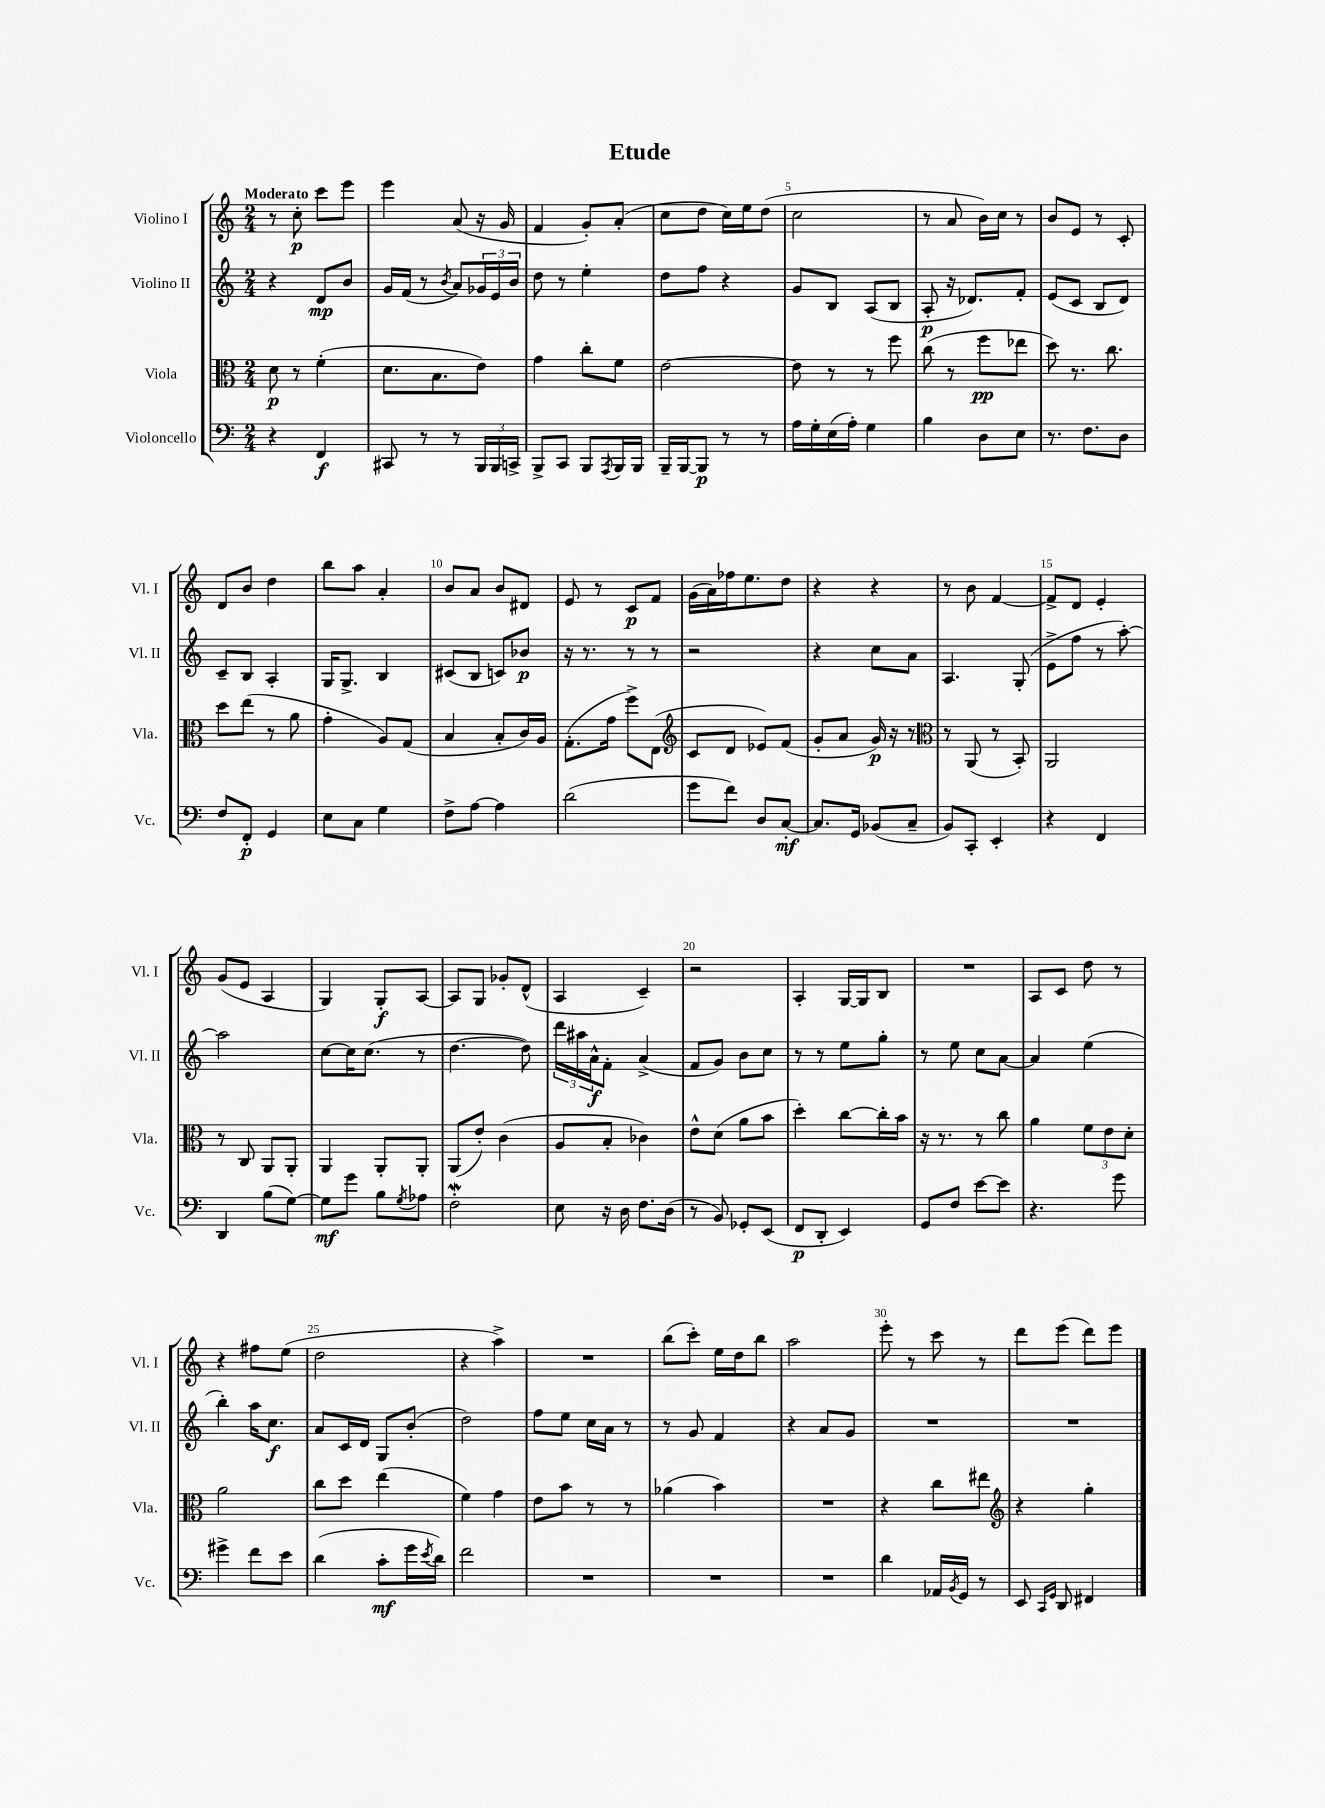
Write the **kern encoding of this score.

**kern	**kern	**kern	**kern
*staff4	*staff3	*staff2	*staff1
*clefF4	*clefC3	*clefG2	*clefG2
*k[]	*k[]	*k[]	*k[]
*M2/4	*M2/4	*M2/4	*M2/4
4r	8d\	4r	8r
.	8r	.	8cc'\
4FF/	(4f'\	8d/L	8ccc\L
.	.	8b/J	8eee\J
=	=	=	=
8CC#/	8.d\L	16g/LL	4eee\
.	.	(16f/JJ	.
8r	.	8r	.
.	8.B\	.	.
.	.	8qb/	.
8r	.	8a/L)	(8a/
24BBB/LL	8e\J)	24g-/L	16r
24BBB/	.	24e/	.
.	.	.	16g/
24CC^/JJ	.	24b/JJ	.
=	=	=	=
8BBB^/L	4g\	8dd\	4f/
8CC/J	.	8r	.
8BBB/L	8cc'\L	4ee'\	8g'/L)
8qAAA/	.	.	.
16BBB/L	8f\J	.	(8a'/J
16BBB/JJ	.	.	.
=	=	=	=
16BBB~/LL	[2e\	8dd\L	8cc\L
[16BBB/J	.	.	.
8BBB/]J	.	8ff\J	8dd\J
8r	.	4r	16cc\LL)
.	.	.	16ee\J
8r	.	.	(8dd\J
=	=	=	=
16A\LL	8e\]	8g/L	2cc\
16G'\	.	.	.
(16E\	8r	8B/J	.
16A'\JJ)	.	.	.
4G\	8r	(8A/L	.
.	8ff\	8B/J	.
=	=	=	=
4B\	(8cc\	8A'/	8r
.	8r	16r	8a/
.	.	8.d-/L)	.
8D\L	8ff\L	.	16b\LL)
.	.	.	16cc\JJ
8E\J	8ee-\J	8f'/J	8r
=	=	=	=
8.r	8dd\)	(8e/L	8b/L
.	8.r	8c/J	8e/J
8.F\L	.	.	.
.	.	8B/L	8r
.	8.cc\	.	.
8D\J	.	8d/J)	8c'/
=	=	=	=
8F/L	8dd\L	8c~/L	8d/L
8FF'/J	(8ee\J	8B/J	8b/J
4GG/	8r	4A'/	4dd\
.	8a\	.	.
=	=	=	=
8E\L	4g'\	16G/LK	8bb\L
.	.	8.G^/J	.
8C\J	.	.	8aa\J
4G\	8A/L)	4B/	4a'/
.	(8G/J	.	.
=	=	=	=
8F^\L	4B/	(8c#/L	8b/L
[8A\J	.	8B/J	8a/J
4A\]	8B'/L	8c/L)	8b/L
.	16c/L)	8b-/J	8d#/J
.	16A/JJ	.	.
=	=	=	=
(2d\	(8.G'\L	16r	8e/
.	.	8.r	.
.	.	.	8r
.	16g\Jk	.	.
.	8ff^\L)	8r	8c/L
.	(8E\J	8r	8f/J
=	=	=	=
*	*clefG2	*	*
8g\L	8c/L	2r	(16g\LL
.	.	.	16a\)
8f\J)	8d/J	.	16ff-\J
.	.	.	8.ee\
8D/L	8e-/L)	.	.
[8C'/J	(8f/J	.	8dd\J
=	=	=	=
8.C/]L	8g'/L	4r	4r
.	8a/J	.	.
16GG/Jk	.	.	.
(8BB-/L	16g/)	8cc\L	4r
.	16r	.	.
8C~/J	8r	8a\J	.
=	=	=	=
*	*clefC3	*	*
8BB/L)	8r	4.A/	8r
8CC'/J	(8AA/	.	8b\
4EE'/	8r	.	[4f/
.	8BB'/)	(8G'/	.
=	=	=	=
4r	2AA/	8e^\L	8f^/]L
.	.	8ff\J	8d/J
4FF/	.	8r	4e'/
.	.	[8aa'\)	.
=	=	=	=
4DD/	8r	2aa\]	(8g/L
.	8C/	.	8e/J
(8B\L	8AA/L	.	4A/
[8G\J)	8AA'/J	.	.
=	=	=	=
8G\]L	4AA/	[8cc\L	4G/)
8g\J	.	16cc\]K	.
.	.	(8.cc\J	.
8B\L	8AA'/L	.	8G'/L
8qG/	.	.	.
8A-\J	8AA'/J	8r	[8A/J
=	=	=	=
2F'\	(8AA/L	[4.dd\	8A/]L
.	8e'/J)	.	8G/J
.	(4c\	.	8g-'/L
.	.	8dd\])	(8d^^/J
=	=	=	=
8E\	8A/L	24ddd\LL	4A/
.	.	24aa#\	.
.	.	24a^^\J	.
16r	8B'/J	8f'\J	.
16D\	.	.	.
8.F\L	4c-\)	(4a^/	4c~/)
(16D\Jk	.	.	.
=	=	=	=
8r	8e^^\L	8f/L	2r
8BB/)	(8d\J	8g/J)	.
8GG-'/L	8a\L	8b\L	.
(8EE/J	8b\J	8cc\J	.
=	=	=	=
8FF/L	4dd'\)	8r	4A'/
8DD'/J	.	8r	.
4EE/)	[8cc\L	8ee\L	[16G/LL
.	.	.	16G/]J
.	16cc'\]L	8gg'\J	8B/J
.	16b\JJ	.	.
=	=	=	=
8GG/L	16r	8r	2r
.	8.r	.	.
8F/J	.	8ee\	.
[8e\L	8r	8cc\L	.
8e\]J	8cc\	[8a\J	.
=	=	=	=
4.r	4a\	4a/]	8A/L
.	.	.	8c/J
.	12f\L	(4ee\	8dd\
.	12e\	.	.
8g\	.	.	8r
.	12d'\J	.	.
=	=	=	=
4g#^\	2a\	4bb'\)	4r
8f\L	.	16aa\LK	8ff#\L
.	.	8.cc\J	.
8e\J	.	.	(8ee\J
=	=	=	=
(4d\	8cc\L	8a/L	2dd\
.	8dd\J	16c/L	.
.	.	16d/JJ	.
8c'\L	(4ee\	8G/L	.
16g\L	.	(8b'/J	.
8qe/	.	.	.
16d\JJ)	.	.	.
=	=	=	=
2f\	4f\)	2dd\)	4r
.	4g\	.	4aa^\)
=	=	=	=
2r	8e\L	8ff\L	2r
.	8b\J	8ee\J	.
.	8r	16cc\LL	.
.	.	16a\JJ	.
.	8r	8r	.
=	=	=	=
2r	(4a-\	8r	(8bb\L
.	.	8g/	8ccc'\J)
.	4b\)	4f/	16ee\LL
.	.	.	16dd\J
.	.	.	8bb\J
=	=	=	=
2r	2r	4r	2aa\
.	.	8a/L	.
.	.	8g/J	.
=	=	=	=
4d\	4r	2r	8eee'\
.	.	.	8r
16AA-/LL	8cc\L	.	8ccc\
8qBB/	.	.	.
16GG/JJ	.	.	.
8r	8ee#\J	.	8r
=	=	=	=
*	*clefG2	*	*
8EE/	4r	2r	8ddd\L
16qqCC/LL	.	.	.
16qqGG/JJ	.	.	.
8DD/	.	.	(8eee\J
4FF#/	4gg'\	.	8ddd\L)
.	.	.	8eee\J
==	==	==	==
*-	*-	*-	*-
